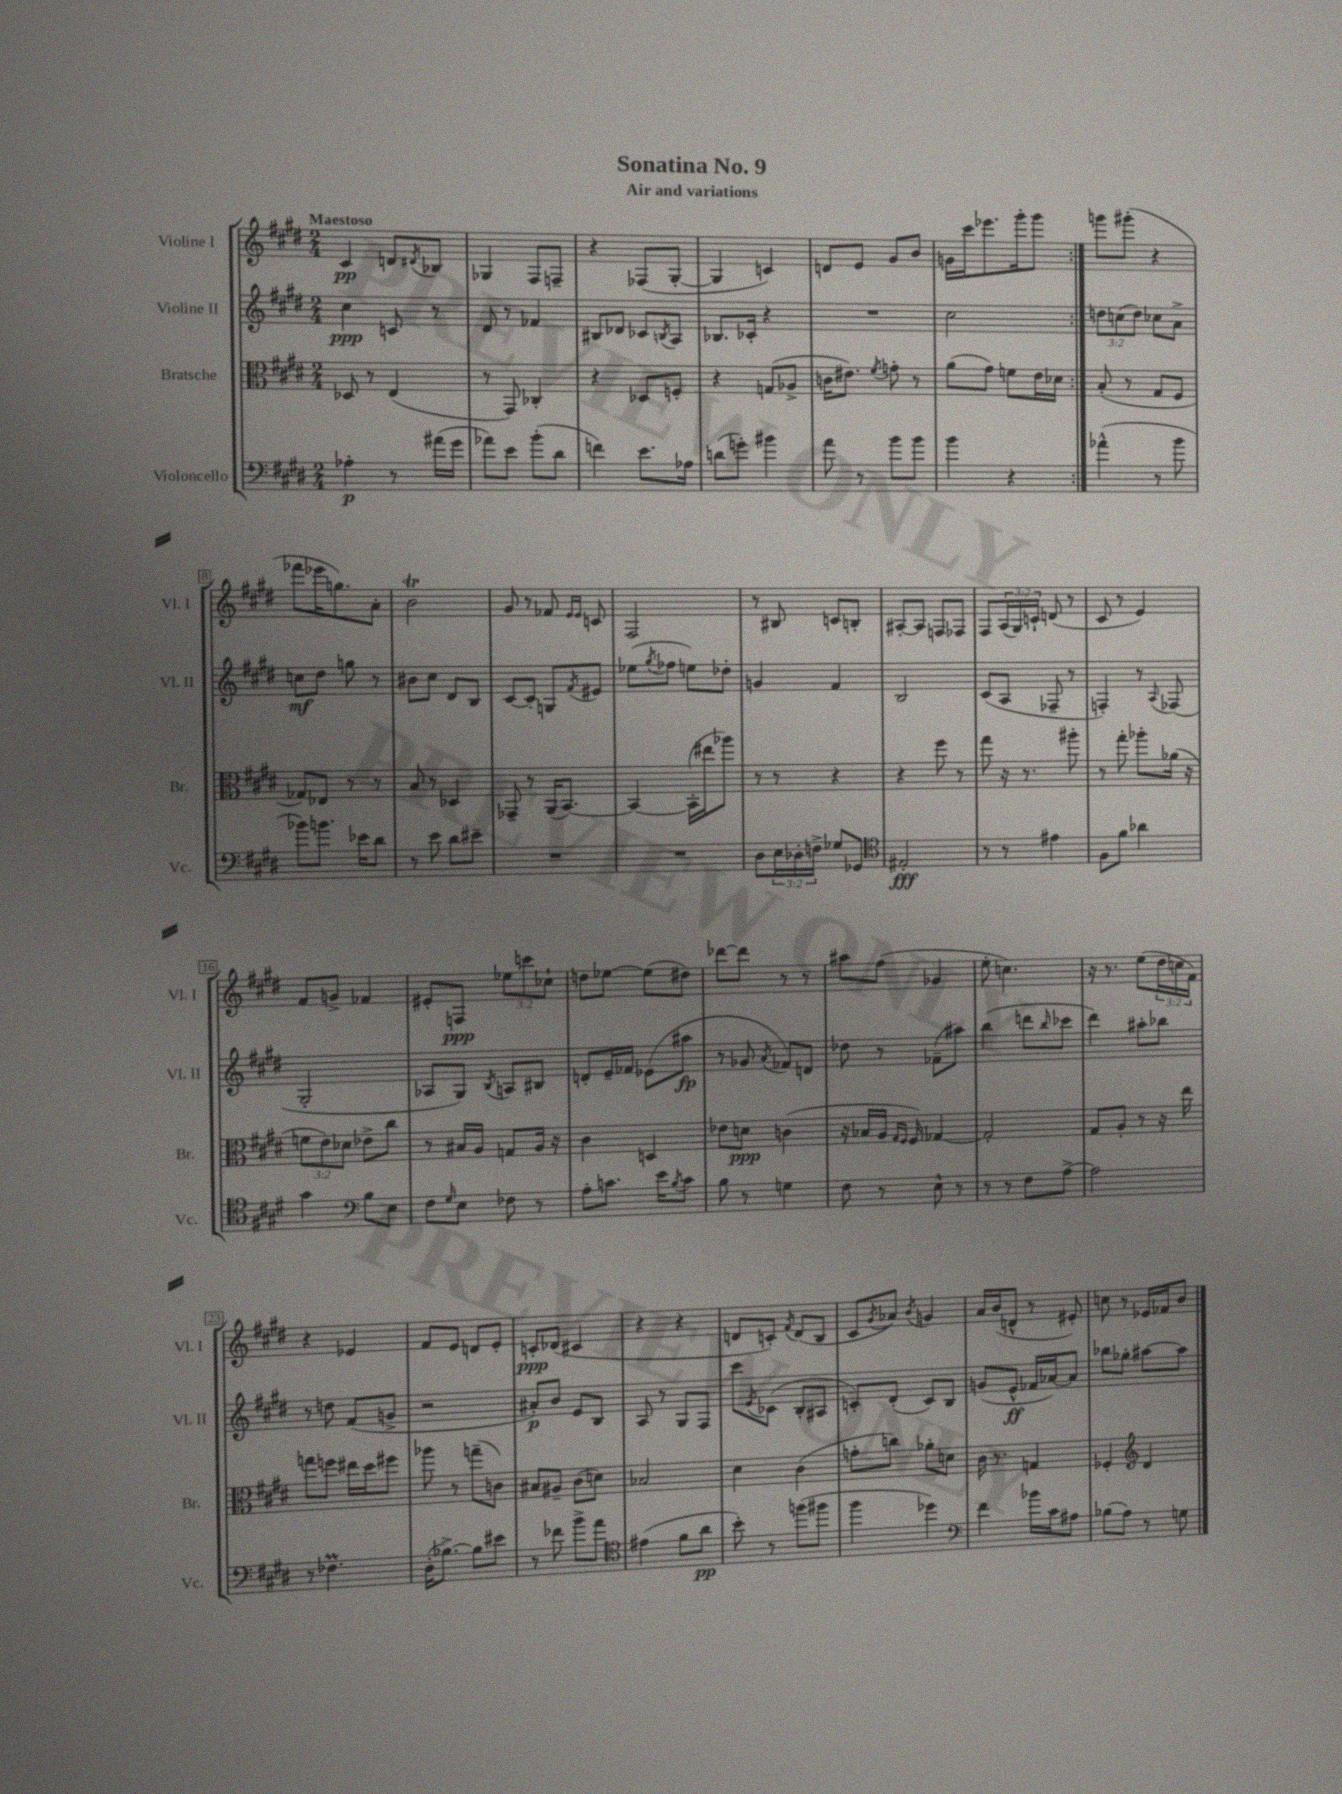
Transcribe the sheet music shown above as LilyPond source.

\header { title = "Sonatina No. 9" subtitle = "Air and variations" }
<<
\new StaffGroup <<
\new Staff = "s0" \with { instrumentName = "Violine I" shortInstrumentName = "Vl. I" } {
    \clef treble \key e \major \numericTimeSignature \time 2/4 \override Staff.TupletNumber.text = #tuplet-number::calc-fraction-text \tempo "Maestoso"
    \repeat volta 2 { cis'4\pp d'8 \acciaccatura { dis'8 } bes8 |
    ges4 fis8 f8-- |
    r4 fes8( gis8~-. |
    gis4 c'4) |
    d'8 e'8 gis'8 b'8 |
    g'16 cis'''16 ees'''8. gis'''16-. gis'''8 | }
    g'''8 gis'''8-.( r4 |
    fes'''8 ees'''16 g''8.) a'8-. |
    b'2\trill |
    gis'8 r8 fes'8 \grace { e'16 e'16 } c'8 |
    fis2 |
    r8 bis8 c'8 b8-. |
    ais8~-. ais8 f8 fes8 |
    fis8 \tuplet 3/2 { a16( gis16) c'16-! } d'8( r8 |
    cis'8 r8 e'4) |
    fis'8 g'8-> fes'4 |
    eis'8-. f8\ppp \tuplet 3/2 { ees''8 c'''8 ces''8-! } |
    d''8 ees''8~ ees''8( dis''8) |
    des'''8~ des'''8 r8 r8 |
    ais''8 fis''8( ges'4 |
    e''8-. c''4.) |
    r16 r8. e''8( \tuplet 3/2 { dis''16 c''16 fis'16) } |
    r4 ees'4 |
    fis'8 e'8 d'8 e'8-. |
    c'8-.\ppp des'8( cis'4 |
    r4 r4 |
    d'8 c'8-.) \acciaccatura { fis'8 } d'8( b8 |
    cis'8 \acciaccatura { gis'8 } aes'8) \acciaccatura { b'8 } g'4 |
    a'16 b'16( d'8-^ r8 eis'8-.) |
    c''8 r8 ees'16 fes'16 b'8 \bar "|." |
}
\new Staff = "s1" \with { instrumentName = "Violine II" shortInstrumentName = "Vl. II" } {
    \clef treble \key e \major \numericTimeSignature \time 2/4 \override Staff.TupletNumber.text = #tuplet-number::calc-fraction-text
    \repeat volta 2 { cis''4\ppp c'8 r8 |
    dis'8 r8 fes'4 |
    bis8 des'8 ces'8 \acciaccatura { b8 } a8 |
    bes8. ces'16-. r4 |
    R2 |
    cis''2 | }
    \tuplet 3/2 { d''8 c''8( d''8) } ces''8 a'8-> |
    c''8\mf dis''8 g''8 r8 |
    bis'8 cis''8 dis'8 b8 |
    cis'8~ cis'8-. g8 \acciaccatura { fis'8 } eis'8 |
    ees''8( \acciaccatura { gis''8 } fes''8 e''8) des''8-. |
    g'4 fis'4 |
    b2 |
    cis'8( a8 fes8-- r8 |
    f4-.) r8 \appoggiatura { a8 } fes8( |
    gis2-. |
    aes8 gis8) \acciaccatura { b8 } a8 bis8 |
    d'8-. e'16-- fes'16 ees'8( ais''8\fp |
    r8 ges'8 \acciaccatura { a'8 } fes'8) d'8 |
    des''8 r8 fes'8--( ais''8) |
    b''4( d'''8 \grace { b''16 } ces'''8 |
    dis'''4) ais''8-. bes''8 |
    r8 d''8 fis'8( g'8-> |
    r2 |
    ais'8-.\p) b'8 e'8 b8 |
    a8 r8 gis8 fis8 |
    cis'''8 \acciaccatura { e'8 } ces'8( b8-. ais8 |
    c'8-.) dis'8-.( c'8) b8 |
    g'8( e'8-^\ff fes'16 aes'16~) aes'8 |
    bes''8 ges''8-. ais''8~ ais''8 \bar "|." |
}
\new Staff = "s2" \with { instrumentName = "Bratsche" shortInstrumentName = "Br." } {
    \clef alto \key e \major \numericTimeSignature \time 2/4 \override Staff.TupletNumber.text = #tuplet-number::calc-fraction-text
    \repeat volta 2 { des8 r8 e4( |
    r8 gis,8) ces4-. |
    r4 des8 f8-. |
    r4 g8( aes8-> |
    c'16 eis'8.) \acciaccatura { fis'8 } g'8-. r8 |
    a'8( gis'8) f'8 e'16 des'16 | }
    b8-.( r8 gis8 fis8 |
    ges8) ees8 r8 r8 |
    b8 r8 des4 |
    ges,8-- r8 a,16( b,8.~) |
    b,4~ b,16-.( eis''16 aes''8) |
    r8 r8 r4 |
    r4 fis''8 r8 |
    gis''8 r16 r8. ais''8-. |
    r8 gis''8-. aes''8-. aes'16( r16 |
    \tuplet 3/2 { f'8 e'8) des'8 } ees'8-> cis''8 |
    r8 bis16 a16 g8 a16 r16 |
    cis'4 d4 |
    ees'8 d'8\ppp c'4( |
    r16 bes16 a16 \grace { gis16 fis16 } fis16) ges4~ |
    ges2-. |
    gis8 a8-. r8 r16 e''16 |
    g''8 f''8 eis''16 dis''16 fis''8 |
    aes''8 r8 g''8--( c'8) |
    bis8 ais8-- cis'8( d'8) |
    bes2 |
    dis'4 cis'4( |
    g'8-. c''8) aes'8-. d'8 |
    cis'16 r8. g4 |
    fes4-. \clef treble dis'4 \bar "|." |
}
\new Staff = "s3" \with { instrumentName = "Violoncello" shortInstrumentName = "Vc." } {
    \clef bass \key e \major \numericTimeSignature \time 2/4 \override Staff.TupletNumber.text = #tuplet-number::calc-fraction-text
    \repeat volta 2 { aes4-.\p r8 ais'16( gis'16 |
    aes'8) e'8 b'8-.( dis'8 |
    f'4) e'8. aes16 |
    d'8( g'8-.) bis'4 |
    a'8 r8 b'8 b'8 |
    b'4 r4 | }
    aes'4-^( r8 b'8 |
    bes'8) b'8. ees'16 dis'8 |
    r8 e'8 dis'8 eis'8-- |
    R2 |
    R2 |
    dis8 \tuplet 3/2 { e16 des16-. f16-> } ges8 ges,8 |
    \clef tenor eis2-.\fff |
    r8 r8 eis'4 |
    fis8 fis'8 aes'4 |
    gis'4 \clef bass b8 e8 |
    fis8 \grace { gis16 } e8 fes8 r8 |
    a8-. c'8. e'16 \acciaccatura { b8 } c'8 |
    b8 r8 g4 |
    fis8 r8 e8-^ r8 |
    r8 r8 fis8 a8~-> |
    a2 |
    r8 fes4.\prall |
    dis16-.( bes8.~->) bes8 eis'8 |
    r8 fes'8 b'8-> a'8 |
    \clef tenor eis'4( fis'8 a'8\pp |
    b'8-.) r8 f''8( fis''8 |
    fis''4 des''4) |
    \clef bass fis'4 bes'16 cis'16 ais8 |
    bes8( a8) r8 g8 \bar "|." |
}
>>
>>
\layout { \context { \Score \override BarNumber.stencil = #(make-stencil-boxer 0.1 0.3 ly:text-interface::print) } }
